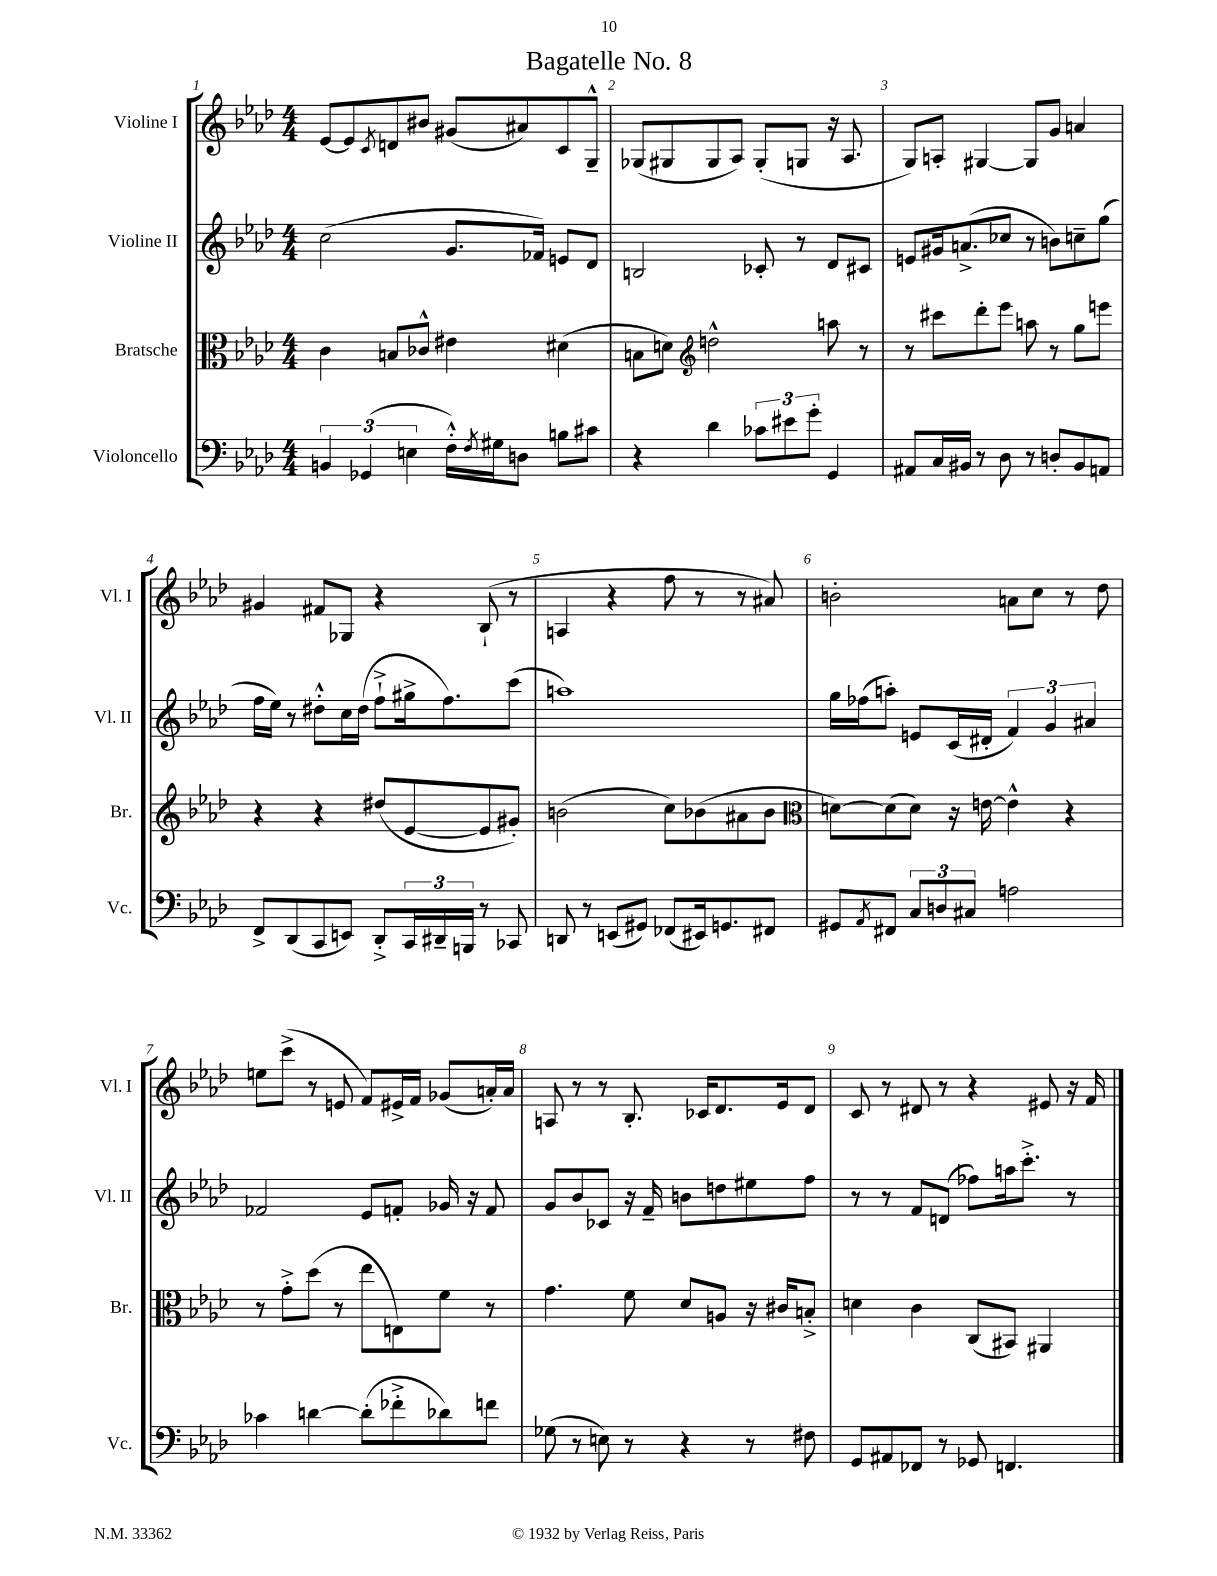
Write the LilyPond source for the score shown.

\header { title = "Bagatelle No. 8" }
<<
\new StaffGroup <<
\new Staff = "s0" \with { instrumentName = "Violine I" shortInstrumentName = "Vl. I" } {
    \clef treble \key aes \major \numericTimeSignature \time 4/4
    ees'8~ ees'8 \acciaccatura { c'8 } d'8 bis'8 gis'8( ais'8) c'8 g8---^ |
    ges8( gis8 gis8 aes8) gis8-.( g8 r16 aes8. |
    g8) a8-. gis4~ gis8 g'8 a'4 |
    gis'4 fis'8 ges8 r4 bes8-!( r8 |
    a4 r4 f''8 r8 r8 ais'8) |
    b'2-. a'8 c''8 r8 des''8 |
    e''8 c'''8->( r8 e'8 f'8) eis'16-> f'16 ges'8( a'16-.) a'16 |
    a8 r8 r8 bes8.-. ces'16 des'8. ees'16 des'8 |
    c'8 r8 dis'8 r8 r4 eis'8 r16 f'16 \bar "|." |
}
\new Staff = "s1" \with { instrumentName = "Violine II" shortInstrumentName = "Vl. II" } {
    \clef treble \key aes \major \numericTimeSignature \time 4/4
    c''2( g'8. fes'16) e'8 des'8 |
    b2 ces'8-. r8 des'8 cis'8 |
    e'8 gis'16 a'8.->( ces''8 r8 b'8) c''8-- g''8( |
    f''16 ees''16) r8 dis''8-.-^ c''16 dis''16( f''8-!-> gis''16-> f''8.) c'''8( |
    a''1) |
    g''16 fes''16( a''8-.) e'8 c'16( dis'16-. \tuplet 3/2 { f'4) g'4 ais'4 } |
    fes'2 ees'8 f'8-. ges'16 r16 f'8 |
    g'8 bes'8 ces'8 r16 f'16-- b'8 d''8 eis''8 f''8 |
    r8 r8 f'8 d'8( fes''8) a''16 c'''8.-.-> r8 \bar "|." |
}
\new Staff = "s2" \with { instrumentName = "Bratsche" shortInstrumentName = "Br." } {
    \clef alto \key aes \major \numericTimeSignature \time 4/4
    c'4 b8 ces'8-^ eis'4 dis'4( |
    b8 d'8) \clef treble d''2-^ a''8 r8 |
    r8 cis'''8 des'''8-. ees'''8 a''8 r8 g''8 e'''8 |
    r4 r4 dis''8( ees'8~ ees'8 gis'8-.) |
    b'2( c''8) bes'8( ais'8 bes'8 |
    \clef alto d'8~) d'8( d'8) r16 e'16~ e'4-^ r4 |
    r8 g'8-.-> des''8( r8 ees''8 e8) f'8 r8 |
    g'4. f'8 des'8 a8 r16 cis'16 b8-.-> |
    d'4 c'4 c8( bis,8) ais,4 \bar "|." |
}
\new Staff = "s3" \with { instrumentName = "Violoncello" shortInstrumentName = "Vc." } {
    \clef bass \key aes \major \numericTimeSignature \time 4/4
    \tuplet 3/2 { b,4 ges,4( e4 } f16-.-^) \acciaccatura { f8 } gis16 d8 b8 cis'8 |
    r4 des'4 \tuplet 3/2 { ces'8 eis'8 g'8-. } g,4 |
    ais,8 c16 bis,16 r8 des8 r8 d8-. bis,8 a,8 |
    f,8-> des,8( c,8 e,8) des,8-.-> \tuplet 3/2 { c,16 dis,16-- b,,16 } r8 ces,8 |
    d,8 r8 e,8( gis,8) fes,8( eis,16) g,8. fis,8 |
    gis,8 \acciaccatura { aes,8 } fis,8 \tuplet 3/2 { c8 d8 cis8 } a2 |
    ces'4 d'4~ d'8-.( fes'8-.-> des'8) f'8 |
    ges8( r8 e8) r8 r4 r8 fis8 |
    g,8 ais,8 fes,8 r8 ges,8 f,4. \bar "|." |
}
>>
>>
\layout { \context { \Score \override BarNumber.break-visibility = ##(#f #t #t) barNumberVisibility = #all-bar-numbers-visible } }
